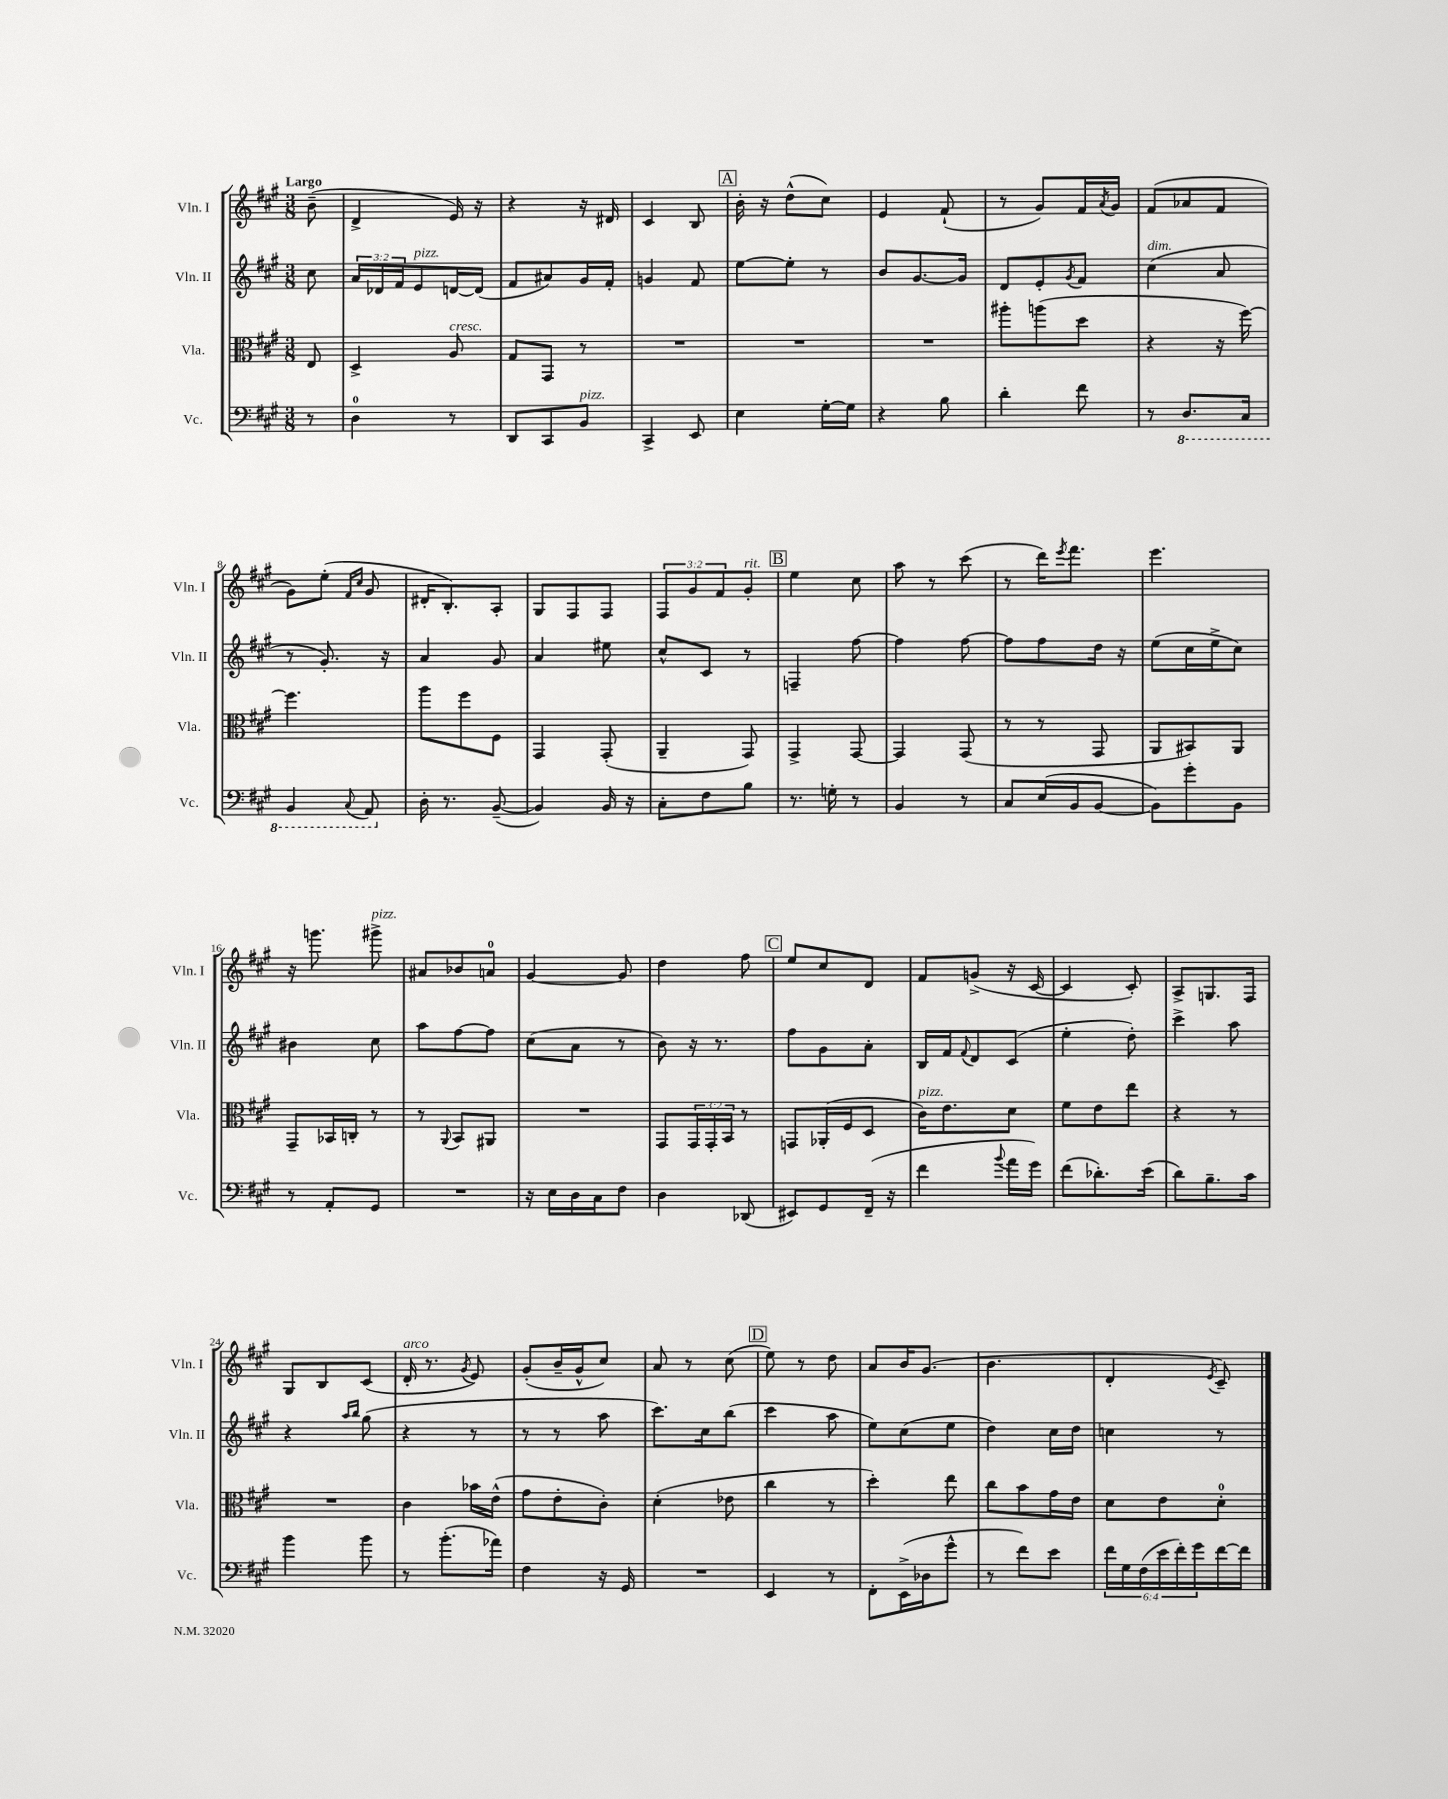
<<
\new StaffGroup <<
\new Staff = "s0" \with { instrumentName = "Vln. I" shortInstrumentName = "Vln. I" } {
    \clef treble \key a \major \numericTimeSignature \time 3/8 \override Staff.TupletNumber.text = #tuplet-number::calc-fraction-text \partial 8 \tempo "Largo"
    b'8--( |
    d'4-> e'16) r16 |
    r4 r16 dis'16 |
    cis'4 b8 |
    \mark \markup { \box "A" } b'16-. r16 d''8-^( cis''8) |
    e'4 fis'8-!( |
    r8 gis'8) fis'16 \acciaccatura { a'8 } gis'16 |
    fis'8( aes'8 fis'8 |
    gis'8) e''8-.( \grace { fis'16 cis''16 } gis'8 |
    dis'16-. b8.-.) a8-. |
    gis8 fis8 fis8 |
    \tuplet 3/2 { fis8 gis'8 fis'8 } gis'8-.^\markup { \italic "rit." } |
    \mark \markup { \box "B" } e''4 cis''8 |
    a''8 r8 cis'''8( |
    r8 d'''16) \acciaccatura { e'''8 } fis'''8. |
    e'''4. |
    r16 g'''8. gis'''8->^\markup { \italic "pizz." } |
    ais'8 bes'8 a'8-0 |
    gis'4~ gis'8 |
    d''4 fis''8 |
    \mark \markup { \box "C" } e''8 cis''8 d'8 |
    fis'8 g'8->( r16 cis'16~ |
    cis'4 cis'8-.) |
    a8-> g8. fis16 |
    gis8 b8 cis'8( |
    d'16-.^\markup { \italic "arco" } r8. \acciaccatura { gis'8 } e'8) |
    gis'8-.( b'16-- gis'16-^ cis''8) |
    a'8 r8 cis''8( |
    \mark \markup { \box "D" } e''8) r8 d''8 |
    a'8 b'16 gis'8.( |
    b'4. |
    d'4-. \acciaccatura { e'8 } cis'8--) \bar "|." |
}
\new Staff = "s1" \with { instrumentName = "Vln. II" shortInstrumentName = "Vln. II" } {
    \clef treble \key a \major \numericTimeSignature \time 3/8 \override Staff.TupletNumber.text = #tuplet-number::calc-fraction-text \partial 8
    cis''8 |
    \tuplet 3/2 { a'16 des'16 fis'16 } e'8^\markup { \italic "pizz." } d'16~ d'16( |
    fis'8 ais'8) gis'16 fis'16-. |
    g'4 fis'8 |
    \mark \markup { \box "A" } e''8~ e''8-. r8 |
    b'8 gis'8.~ gis'16 |
    d'8 e'8-. \acciaccatura { gis'8 } fis'8 |
    cis''4^\markup { \italic "dim." }( a'8 |
    r8 gis'8.-.) r16 |
    a'4 gis'8 |
    a'4 eis''8 |
    cis''8-^ cis'8 r8 |
    \mark \markup { \box "B" } f4-- fis''8~ |
    fis''4 fis''8~ |
    fis''8 fis''8 d''16 r16 |
    e''8( cis''16 e''16-> cis''8) |
    bis'4 cis''8 |
    a''8 fis''8~ fis''8 |
    cis''8( a'8 r8 |
    b'8) r16 r8. |
    \mark \markup { \box "C" } fis''8 gis'8 a'8-. |
    b16 fis'16 \appoggiatura { fis'8 } d'8 cis'8( |
    e''4-. d''8-.) |
    cis'''4-> a''8 |
    r4 \grace { a''16 b''16 } gis''8( |
    r4 r8 |
    r8 r8 a''8 |
    cis'''8.) cis''16 b''8( |
    \mark \markup { \box "D" } cis'''4 a''8 |
    e''8) cis''8( e''8 |
    d''4) cis''16 d''16 |
    c''4 r8 \bar "|." |
}
\new Staff = "s2" \with { instrumentName = "Vla." shortInstrumentName = "Vla." } {
    \clef alto \key a \major \numericTimeSignature \time 3/8 \override Staff.TupletNumber.text = #tuplet-number::calc-fraction-text \partial 8
    e8 |
    d4-> a8^\markup { \italic "cresc." } |
    gis8 gis,8 r8 |
    R4. |
    \mark \markup { \box "A" } R4. |
    R4. |
    ais''8-. a''8( d''8 |
    r4 r16 fis''16~) |
    fis''4. |
    a''8 fis''8 fis8 |
    gis,4 gis,8-.( |
    a,4-- gis,8) |
    \mark \markup { \box "B" } gis,4-> gis,8~ |
    gis,4 gis,8( |
    r8 r8 gis,8 |
    a,8 bis,8) a,8 |
    gis,8-- bes,16 c16-. r8 |
    r8 \appoggiatura { a,8 } b,8 ais,8 |
    R4. |
    gis,8 \tuplet 3/2 { gis,16 gis,16-. b,16 } r8 |
    \mark \markup { \box "C" } g,8 aes,16-.( fis16 d8 |
    cis'16^\markup { \italic "pizz." }) e'8. d'8 |
    fis'8 e'8 e''8 |
    r4 r8 |
    R4. |
    cis'4 bes'16 e'16-^( |
    gis'8 e'8-. cis'8-.) |
    d'4-.( ees'8 |
    \mark \markup { \box "D" } cis''4 r8 |
    d''4-.) e''8 |
    cis''8 b'8 gis'16 e'16 |
    d'8 e'8 d'8-0-. \bar "|." |
}
\new Staff = "s3" \with { instrumentName = "Vc." shortInstrumentName = "Vc." } {
    \clef bass \key a \major \numericTimeSignature \time 3/8 \override Staff.TupletNumber.text = #tuplet-number::calc-fraction-text \partial 8
    r8 |
    d4-0 r8 |
    d,8 cis,8 b,8^\markup { \italic "pizz." } |
    cis,4-> e,8 |
    \mark \markup { \box "A" } e4 gis16~-. gis16 |
    r4 b8 |
    d'4-. fis'8 |
    r8 \ottava #-1 d,8. cis,16 |
    b,,4 \appoggiatura { cis,8 } a,,8 \ottava #0 |
    d16-. r8. b,8~--( |
    b,4) b,16 r16 |
    cis8-. fis8 b8 |
    \mark \markup { \box "B" } r8. g16-. r8 |
    b,4 r8 |
    cis8 e16( b,16 b,8~ |
    b,8) gis'8-. b,8 |
    r8 a,8-. gis,8 |
    R4. |
    r16 e16 d16 cis16 fis8 |
    d4 des,8( |
    \mark \markup { \box "C" } eis,8) gis,8 fis,16--( r16 |
    fis'4 \appoggiatura { b'8 } a'16 gis'16) |
    fis'8( des'8.-.) e'16( |
    d'8) b8.-- cis'16 |
    b'4 b'8 |
    r8 b'8.-.( aes'16) |
    fis4 r16 gis,16 |
    R4. |
    \mark \markup { \box "D" } e,4 r8 |
    fis,8-. e,16->( des16 gis'8-^ |
    r8 fis'8) e'8 |
    \tuplet 6/4 { fis'16 gis16 fis16( e'16 fis'16-.) gis'16 } fis'16~ fis'16 \bar "|." |
}
>>
>>
